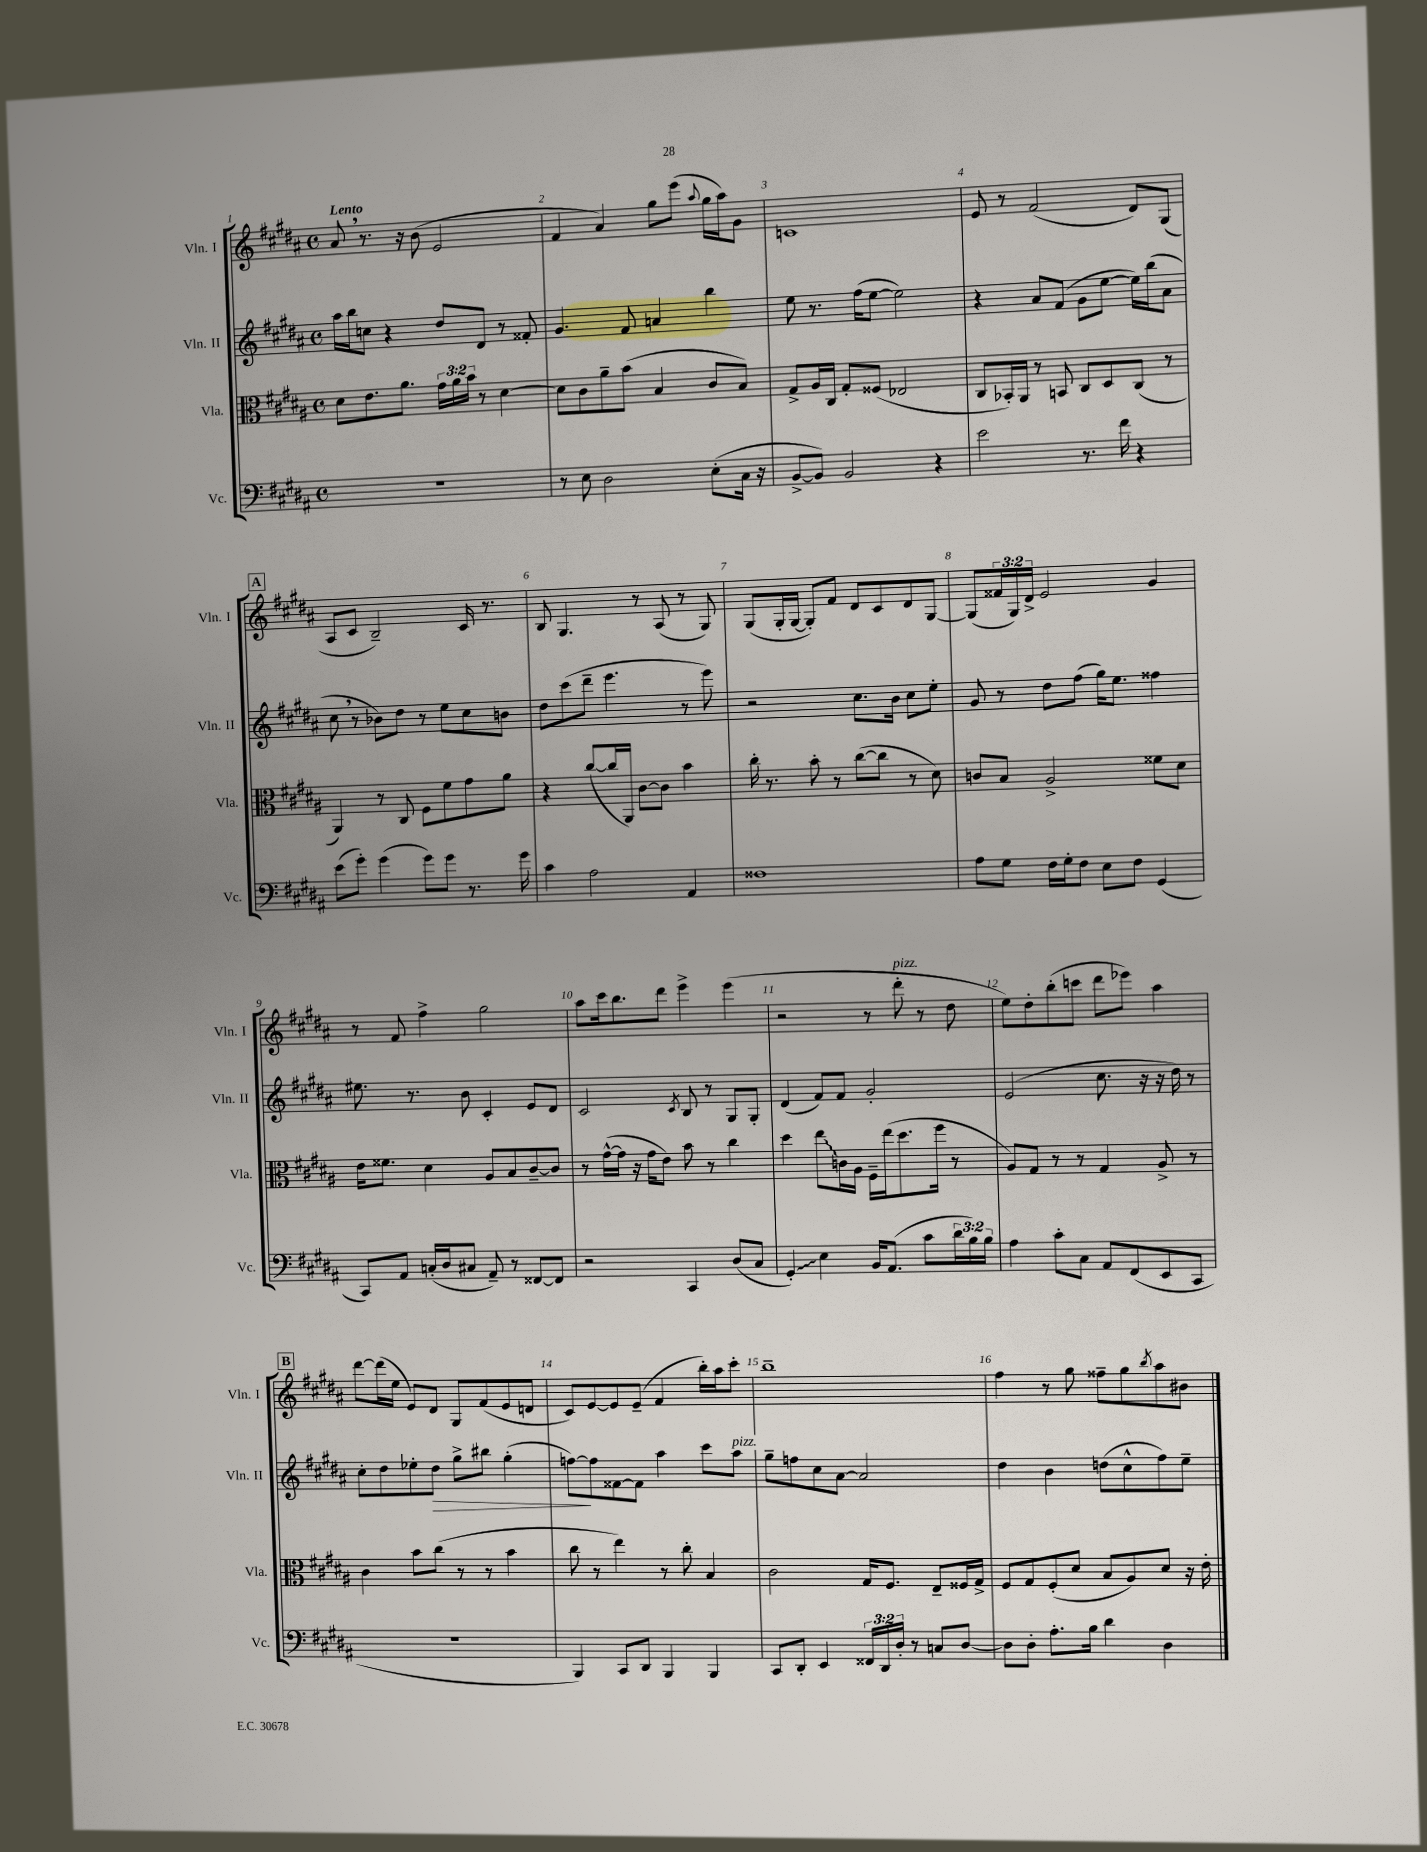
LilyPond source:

<<
\new StaffGroup <<
\new Staff = "s0" \with { instrumentName = "Vln. I" shortInstrumentName = "Vln. I" } {
    \clef treble \key b \major \defaultTimeSignature \time 4/4 \override Staff.TupletNumber.text = #tuplet-number::calc-fraction-text \tempo "Lento"
    ais'8 \breathe r8. r16 b'8( e'2 |
    fis'4 ais'4) gis''8 e'''8( \appoggiatura { ais''8 } gis''16 ais''16) gis'8 |
    c'1 |
    e'8 r8 fis'2( dis'8) gis8( |
    \mark \markup { \box "A" } ais8 cis'8 b2--) cis'16 r8. |
    b8 gis4. r8 ais8( r8 gis8) |
    gis8( gis16-. gis16~ gis8-.) fis'8 dis'8 cis'8 dis'8 gis8~ |
    gis8( \tuplet 3/2 { fisis'16 gis16) dis'16-> } e'2 gis'4 |
    r8 fis'8 fis''4-> gis''2 |
    ais''8 cis'''16 b''8. dis'''8 e'''4-> e'''4( |
    r2 r8 dis'''8-.^\markup { \italic "pizz." } r8 dis''8 |
    e''8) dis''8-. b''8-.( c'''8 dis'''8 ees'''8) ais''4 |
    \mark \markup { \box "B" } dis'''8~ dis'''16( e''16 e'8) dis'8 gis8 fis'8( e'8 d'8 |
    cis'8) e'8~ e'8 e'8--( fis'4 b''16-.) ais''16 cis'''8-. |
    b''1-- |
    fis''4 r8 gis''8 fisis''8-- gis''8 \acciaccatura { b''8 } ais''8 bis'8 \bar "|." |
}
\new Staff = "s1" \with { instrumentName = "Vln. II" shortInstrumentName = "Vln. II" } {
    \clef treble \key b \major \defaultTimeSignature \time 4/4
    ais''16 b''16 c''8 r4 dis''8 dis'8 r8 fisis'8-. |
    gis'4. fis'8 a'4 b''4 |
    e''8 r8. fis''16( e''8~ e''2) |
    r4 ais'8 fis'8( gis'8 e''8~ e''16) b''16( ais'8 |
    \mark \markup { \box "A" } cis''8 \breathe r8 bes'8) dis''8 r8 e''8 cis''8 b'8 |
    dis''8 cis'''8( dis'''8-- e'''4. r8 e'''8) |
    r2 cis''8. b'16 cis''8 e''8-. |
    gis'8 r8 dis''8 fis''8( gis''16) e''8. fisis''4 |
    eis''8. r8. b'8 cis'4-. e'8 dis'8 |
    cis'2 \acciaccatura { cis'8 } b8 r8 gis8 gis8-. |
    dis'4( fis'8) fis'8 gis'2-. |
    e'2( cis''8. r16 r16 dis''16) r8 |
    \mark \markup { \box "B" } cis''8-. dis''8 ees''8-. dis''8\> gis''8-> bis''8 gis''4-.( |
    f''8~\!) f''8 fisis'8~ fisis'8 ais''4 cis'''8 ais''8^\markup { \italic "pizz." } |
    gis''8-- f''8 cis''8 ais'8~ ais'2 |
    dis''4 b'4 d''8( cis''8-^ fis''8) e''8-- \bar "|." |
}
\new Staff = "s2" \with { instrumentName = "Vla." shortInstrumentName = "Vla." } {
    \clef alto \key b \major \defaultTimeSignature \time 4/4 \override Staff.TupletNumber.text = #tuplet-number::calc-fraction-text
    dis'8 e'8. ais'8. \tuplet 3/2 { gis'16 ais'16 b'16 } r8 dis'4~ |
    dis'8 cis'8 ais'8-- b'8( b4 cis'8 b8) |
    gis8-> ais16 cis16 gis8-. fisis8( ees2 |
    cis8 bes,16-.) ais,16 r8 b,8 cis8 dis8 cis8( r8 |
    \mark \markup { \box "A" } ais,4) r8 cis8 fis8 fis'8 gis'8 ais'8 |
    r4 cis''8~( cis''16 ais,16) cis'8~ cis'8 b'4 |
    cis''16-. r8. b'8-. r8 cis''8~( cis''8 r8 dis'8) |
    c'8 b8 ais2-> fisis'8 dis'8 |
    e'16 fisis'8. dis'4 ais8 b8 cis'8~-- cis'8 |
    r8 gis'16~-^( gis'16 r16 gis'16 e'8) b'8 r8 cis''4 |
    dis''4 \once \override Glissando.style = #'zigzag e''8\glissando c'16 ais16 fis16-- e''16( dis''8. fis''16 r8 |
    ais8) gis8 r8 r8 gis4 ais8-> r8 |
    \mark \markup { \box "B" } cis'4 b'8 cis''8( r8 r8 b'4 |
    cis''8 r8 e''4) r8 cis''8-. b4 |
    cis'2 gis16 fis8. e8-- fisis16 gis16-> |
    fis8 gis8 fis8-.( dis'8 b8 ais8) dis'8 r16 e'16-. \bar "|." |
}
\new Staff = "s3" \with { instrumentName = "Vc." shortInstrumentName = "Vc." } {
    \clef bass \key b \major \defaultTimeSignature \time 4/4 \override Staff.TupletNumber.text = #tuplet-number::calc-fraction-text
    R1 |
    r8 e8 dis2 e8-.( cis16 r16 |
    b,8~-> b,8) b,2 r4 |
    e'2 r8. fis'16 r4 |
    \mark \markup { \box "A" } e'8( gis'8-.) gis'4( gis'8) gis'8 r8. gis'16 |
    cis'4 ais2 ais,4 |
    fisis1 |
    ais8 gis8 fis16 gis16-. fis8 e8 fis8 gis,4( |
    cis,8) ais,8 c16-.( dis16 cis8 ais,8--) r8 fisis,8~ fisis,8 |
    r2 cis,4 dis8( cis8 |
    \once \override Glissando.style = #'zigzag gis,4-.\glissando) e4 b,16 ais,8.( cis'8 \tuplet 3/2 { dis'16 b16) b16 } |
    ais4 cis'8-. cis8 ais,8 fis,8( e,8 cis,8 |
    \mark \markup { \box "B" } R1 |
    b,,4) cis,8 dis,8 b,,4 b,,4 |
    cis,8 dis,8-. e,4 \tuplet 3/2 { fisis,16 dis,16 dis16-. } r8 c8 dis8~ |
    dis8 dis8-. ais8.-. b16 dis'4 dis4 \bar "|." |
}
>>
>>
\layout { \context { \Score \override BarNumber.break-visibility = ##(#f #t #t) barNumberVisibility = #all-bar-numbers-visible } }
